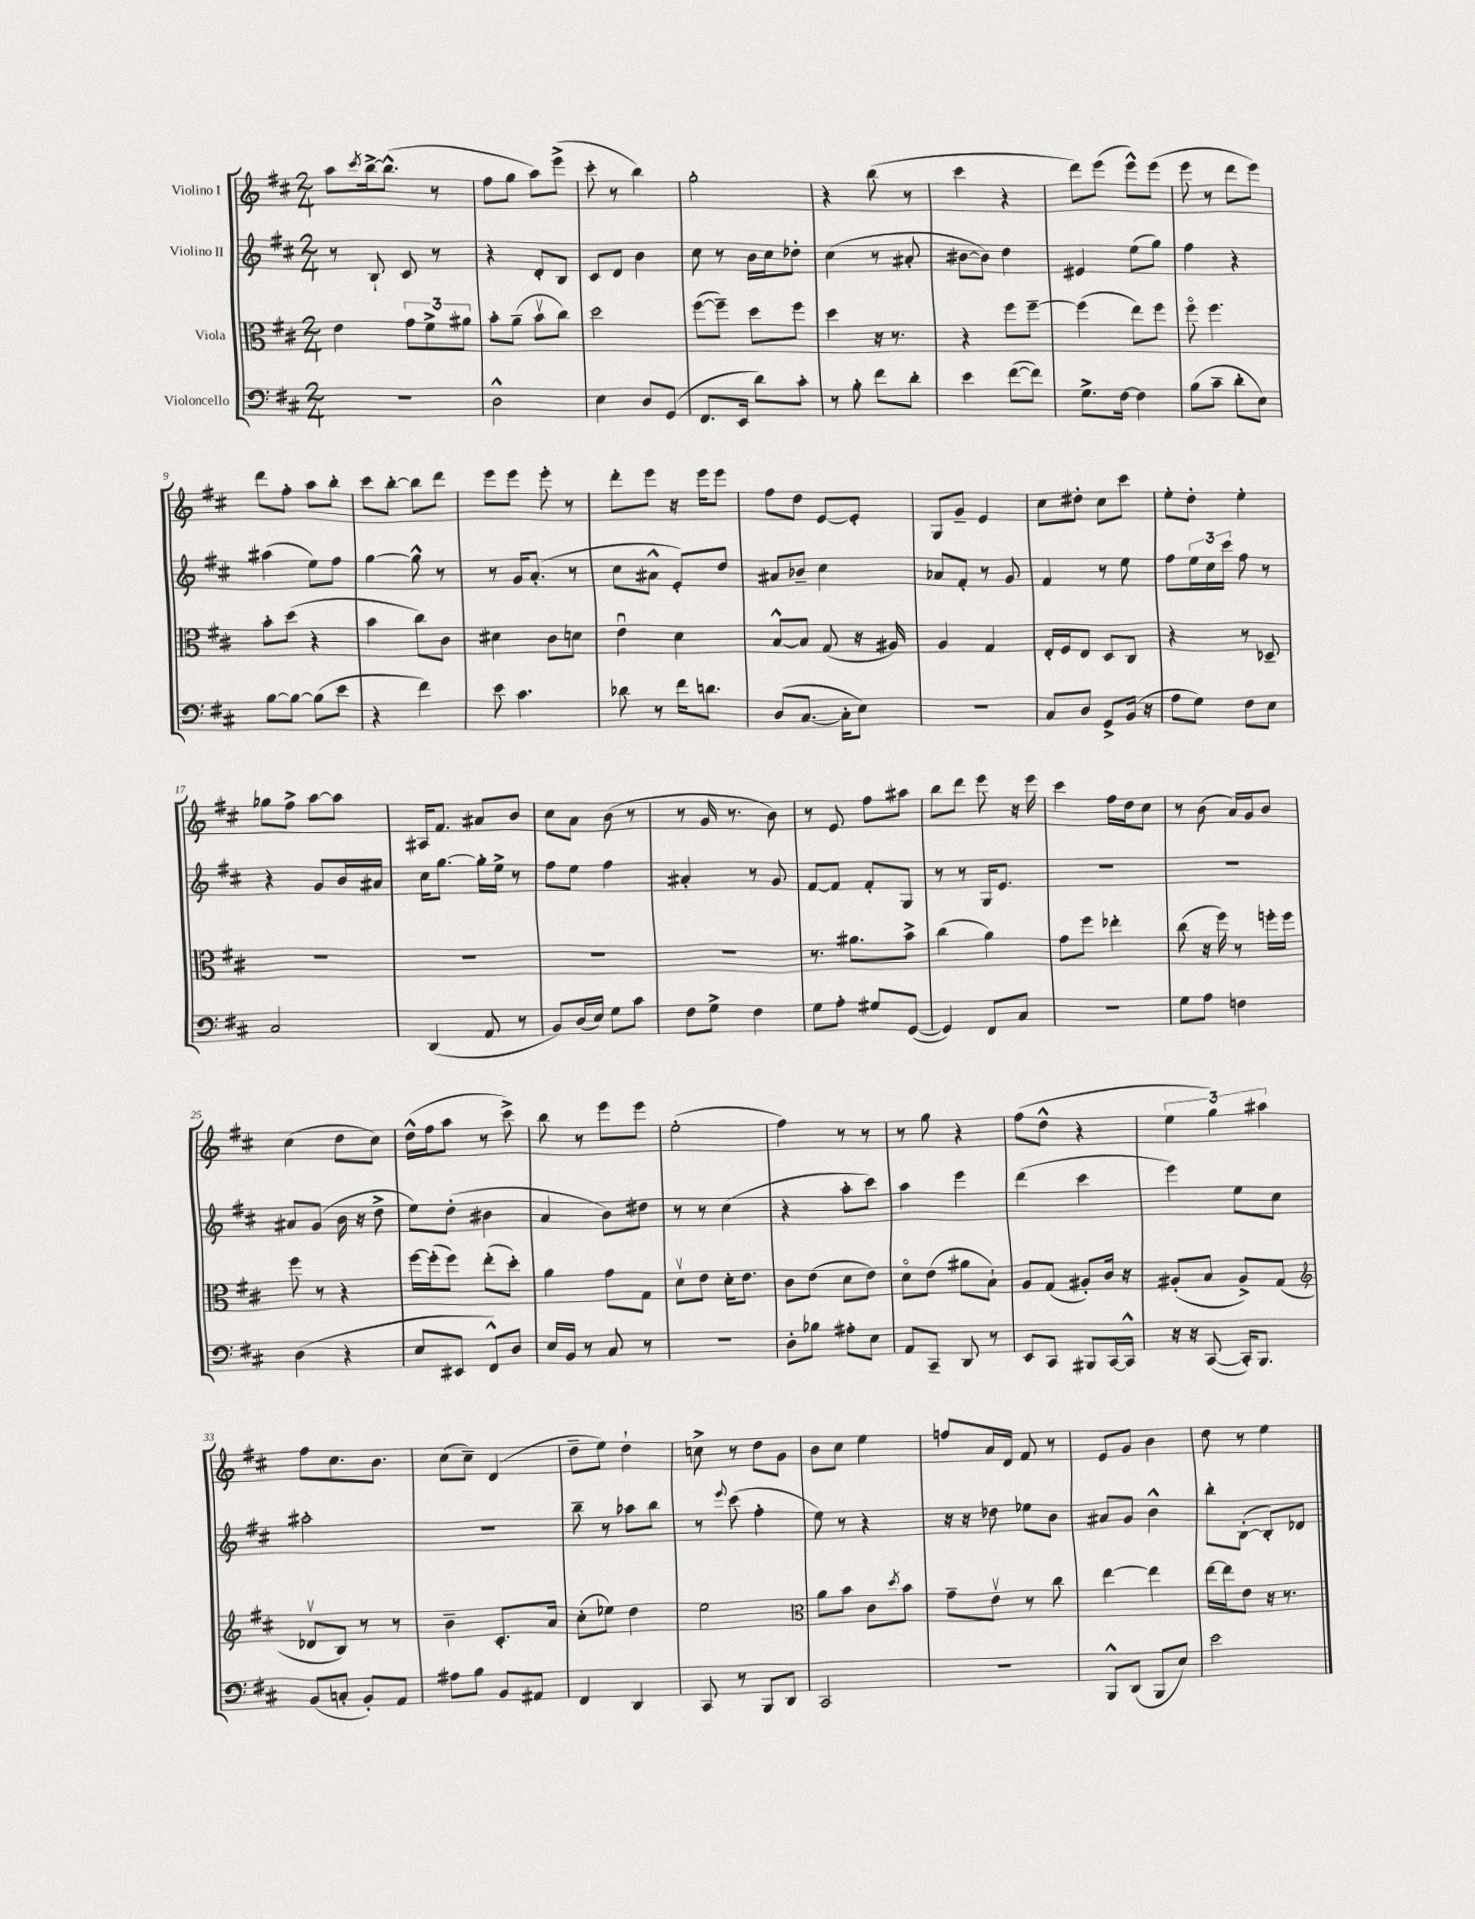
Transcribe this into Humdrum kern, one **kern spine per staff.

**kern	**kern	**kern	**kern
*staff4	*staff3	*staff2	*staff1
*clefF4	*clefC3	*clefG2	*clefG2
*k[f#c#]	*k[f#c#]	*k[f#c#]	*k[f#c#]
*M2/4	*M2/4	*M2/4	*M2/4
2r	4e\	8r	8aa\L
.	.	.	8qccc#/
.	.	8B`/	[16bb^\k
.	.	.	(8.bb^^\]J
.	12g\L	8c#/	.
.	12f#^\	.	.
.	.	8r	8r
.	12a#\J	.	.
=	=	=	=
2D^^\	8b'\L	4r	8ff#\L
.	(8a~\J	.	8gg\J
.	8bv\L	8d'/L	8aa\L)
.	8cc#\J)	8B/J	(8eee^\J
=	=	=	=
4E\	2dd\	8c#/L	8ccc#'\
.	.	8d/J	8r
8D/L	.	4b\	4bb\)
(8GG/J	.	.	.
=	=	=	=
8.FF#/L	([8ff#\L	8cc#\	2gg'\
.	8ff#~\]J)	8r	.
16EE/Jk	.	.	.
8d\L)	8dd\L	16b\LL	.
.	.	16cc#\J	.
8c#'\J	8ff#\J	8dd-'\J	.
=	=	=	=
8r	4dd\	(4cc#\	4r
8B'\	.	.	.
8f#\L	16r	8r	(8bb\
.	8.r	.	.
8d'\J	.	8a#'/	8r
=	=	=	=
4e\	4r	[8b#\L	4ccc#\
.	.	8b#\]J)	.
([8f#\L	8ff#\L	4dd\	4r
8f#\]J)	[8ff#~\J	.	.
=	=	=	=
8.G^\L	(4ff#\]	4e#/	8ddd\L)
.	.	.	(8eee\J
[16F#\Jk	.	.	.
4F#\]	8ee\L)	(8ee\L	8eee^^\L)
.	8ff#\J	8gg\J)	(8eee\J
=	=	=	=
(8B\L	8ff#o\	4ff#\	8eee\
8c#~\J	4.ff#\	.	8r
8d'\L	.	4r	8ddd\L
8E\J)	.	.	8eee\J)
=	=	=	=
[8B\L	8b'\L	(4aa#\	8ddd\L
8B\_J	(8dd\J	.	8ff#'\J
(8B\]L	4r	8ee\L)	8aa\L
8e\J	.	8ff#\J	8bb'\J
=	=	=	=
4r	4b\	[4gg\	8ccc#\L
.	.	.	[8bb'\J
4f#\)	8cc#\L)	8gg^^\]	8bb\]L
.	8c#\J	8r	8ddd\J
=	=	=	=
8e\	4d#\	8r	8eee\L
4.c#\	.	16g/LK	8eee\J
.	.	(8.a'/J	.
.	8c#\L	.	8eee'\
.	8d\J	8r	8r
=	=	=	=
8d-\	4eu\	8cc#\L	8ddd'\L
8r	.	8a#^^\J	8eee\J
16f#\LK	4d\	8e'/L)	16r
8.d\J	.	.	16eee\LK
.	.	8dd/J	8eee\J
=	=	=	=
(8D/L	[8B^^/L	8a#/L	8ff#\L
[8.C#/J	8B/]J	8b-~/J	8dd\J
.	(8G/	4cc#\	[8e/L
16C#'\]LK	.	.	.
8E\J)	16r	.	8e'/]J
.	16A#/)	.	.
=	=	=	=
2r	4A/	8a-/L	8G/L
.	.	8f#'/J	8g~/J
.	4G/	8r	4e/
.	.	8g/	.
=	=	=	=
8C#/L	16E'/LL	4f#/	8cc#\L
.	16F#/J	.	.
8D/J	8E/J	.	8dd#'\J
8GG^/L	8D/L	8r	8cc#\L
(16BB/Jk	8C#/J	8ee\	8ccc#\J
16r	.	.	.
=	=	=	=
8A\L	4r	8ff#\L	8ee'\L
8G\J)	.	24ee\L	8dd'\J
.	.	24cc#\	.
.	.	24ccc#\JJ	.
8F#\L	8r	8ff#\	4ee'\
8E\J	8D-~/	8r	.
=	=	=	=
2C#/	2r	4r	8gg-\L
.	.	.	8ff#^\J
.	.	8g/L	[8aa\L
.	.	16b/L	8aa\]J
.	.	16a#/JJ	.
=	=	=	=
(4DD/	2r	16cc#\LK	16A#/LK
.	.	[8.gg\J	8.f#/J
8AA/	.	16gg'\]LL	8a#/L
.	.	16ee^\JJ	.
8r	.	8r	8b/J
=	=	=	=
8BB/L)	2r	8ff#\L	8cc#\L
(16D/L	.	8ee\J	8a\J
16E/JJ)	.	.	.
8G\L	.	4ff#\	(8b\
8c#\J	.	.	8r
=	=	=	=
8F#\L	2r	4a#'/	8r
8G^\J	.	.	16g/
.	.	.	8.r
4F#\	.	8r	.
.	.	8g/	8b\)
=	=	=	=
8G\L	8.r	[8f#/L	8r
8A'\J	.	8f#/]J	8e/
.	8.a#\L	.	.
8G#/L	.	8f#'/L	8ff#\L
([8GG/J	8b^\J	8G/J	8aa#\J
=	=	=	=
4GG/])	(4cc#\	8r	8bb\L
.	.	8r	8ddd\J
8FF#/L	4a\)	16G/LK	8eee\
.	.	8.e/J	.
8C#/J	.	.	16r
.	.	.	16eee\
=	=	=	=
2r	8g\L	2r	4ccc#\
.	8ff#\J	.	.
.	4ee-'\	.	16ff#\LL
.	.	.	16dd\J
.	.	.	8cc#\J
=	=	=	=
8G\L	(8cc#\	2r	8r
8A\J	16r	.	(8b\
.	16ff#\)	.	.
4F\	8r	.	16a/LL)
.	.	.	16g/J
.	16ff'\LL	.	8b/J
.	16ff\JJ	.	.
=	=	=	=
(4D\	8ff#\	8a#/L	(4cc#\
.	8r	(8g/J	.
4r	4r	16b\	8dd\L
.	.	16r	.
.	.	8dd^\	8cc#\J)
=	=	=	=
8E/L	[16ff#\LL	8ee\L)	(16dd^^\LL
.	(16ff#'\]J	.	16ff#\J
8EE#/J	8ff#\J)	(8dd'\J	8aa\J
8FF#^^/L)	(8ee'\L	4b#\	8r
8D/J	8dd'\J)	.	8ccc#^\)
=	=	=	=
16E/LL	4a\	4a/	8bb\
16BB/JJ	.	.	.
8r	.	.	8r
8C#/	8g\L	8b\L)	8eee\L
8r	8G\J	8dd#\J	8eee\J
=	=	=	=
2r	8dv\L	8r	(2ee'\
.	8e\J	8r	.
.	16d'\LK	(4cc#\	.
.	8.e\J	.	.
=	=	=	=
8D'\L	8c#\L	4r	4ff#\)
8B-\J	(8e\J	.	.
8A#'\L	8d\L	8aa'\L	8r
8E\J	8e\J)	8ccc#\J)	8r
=	=	=	=
8AA/L	8do\L	4aa\	8r
8CC#~/J	(8e\J	.	8gg\
8DD/	8a#\L	4eee\	4r
8r	8B`\J)	.	.
=	=	=	=
8EE/L	8A/L	(4ddd\	(8ff#\L
8CC#/J	(8G/J	.	8dd^^\J
8BBB#/L	8A#'/L)	4ccc#\	4r
[16CC#/L	16c#/Jk	.	.
16CC#^^/]JJ	16r	.	.
=	=	=	=
16r	(8A#'/L	4eee\)	6ee\
16r	.	.	.
([8CC#/	8B/J	.	.
.	.	.	6gg\)
16CC#'/]LK)	8A#^/L)	8ee\L	.
8.BBB/J	.	.	.
.	.	.	6aa#\
.	(8G/J	8cc#\J	.
=	=	=	=
*	*clefG2	*	*
(8BB/L	8d-v/L	2aa#'\	8ff#\L
8C'/J	8B/J)	.	8.cc#\
8BB'/L)	8r	.	.
.	.	.	8.b\J
8AA/J	8r	.	.
=	=	=	=
8A#\L	4b~\	2r	(8cc#\L
8B\J	.	.	8cc#~\J)
8BB/L	8.c#'/L	.	(4d/
8AA#/J	.	.	.
.	16a/Jk	.	.
=	=	=	=
4FF#/	(8cc#'\L	8bb~\	8dd~\L
.	8ee-\J)	8r	8ee\J)
4DD/	4dd\	8aa-\L	4dd`\
.	.	8bb\J	.
=	=	=	=
8CC#/	2ee\	8r	8cc^\
.	.	8qqeee/	.
8r	.	(8ccc#\	8r
8BBB/L	.	4ff#'\	8dd\L
8DD/J	.	.	8g\J
=	=	=	=
*	*clefC3	*	*
2CC#/	8a\L	8ee\)	8b\L
.	8b\J	8r	8cc#\J
.	8c#\L	4r	4ee\
.	8qdd/	.	.
.	8b\J	.	.
=	=	=	=
2r	8g~\L	16r	8ff/L
.	.	16r	.
.	8ev\J	8dd-\	16a/L
.	.	.	16d/JJ
.	8r	8ee-\L	8f#/
.	8cc#\	8b\J	8r
=	=	=	=
8BBB^^/L	[4ee\	8a#/L	8e/L
(8DD/J	.	8g/J	8g/J
8BBB/L	4ee\]	4b^^\	4b\
8E/J)	.	.	.
=	=	=	=
2e\	[16ee\LL	8bb'\L	8dd\
.	16ee\]J	.	.
.	8e\J	([8B'\J	8r
.	16r	8B'/]L)	4ee\
.	8.r	.	.
.	.	8d-/J	.
==	==	==	==
*-	*-	*-	*-
